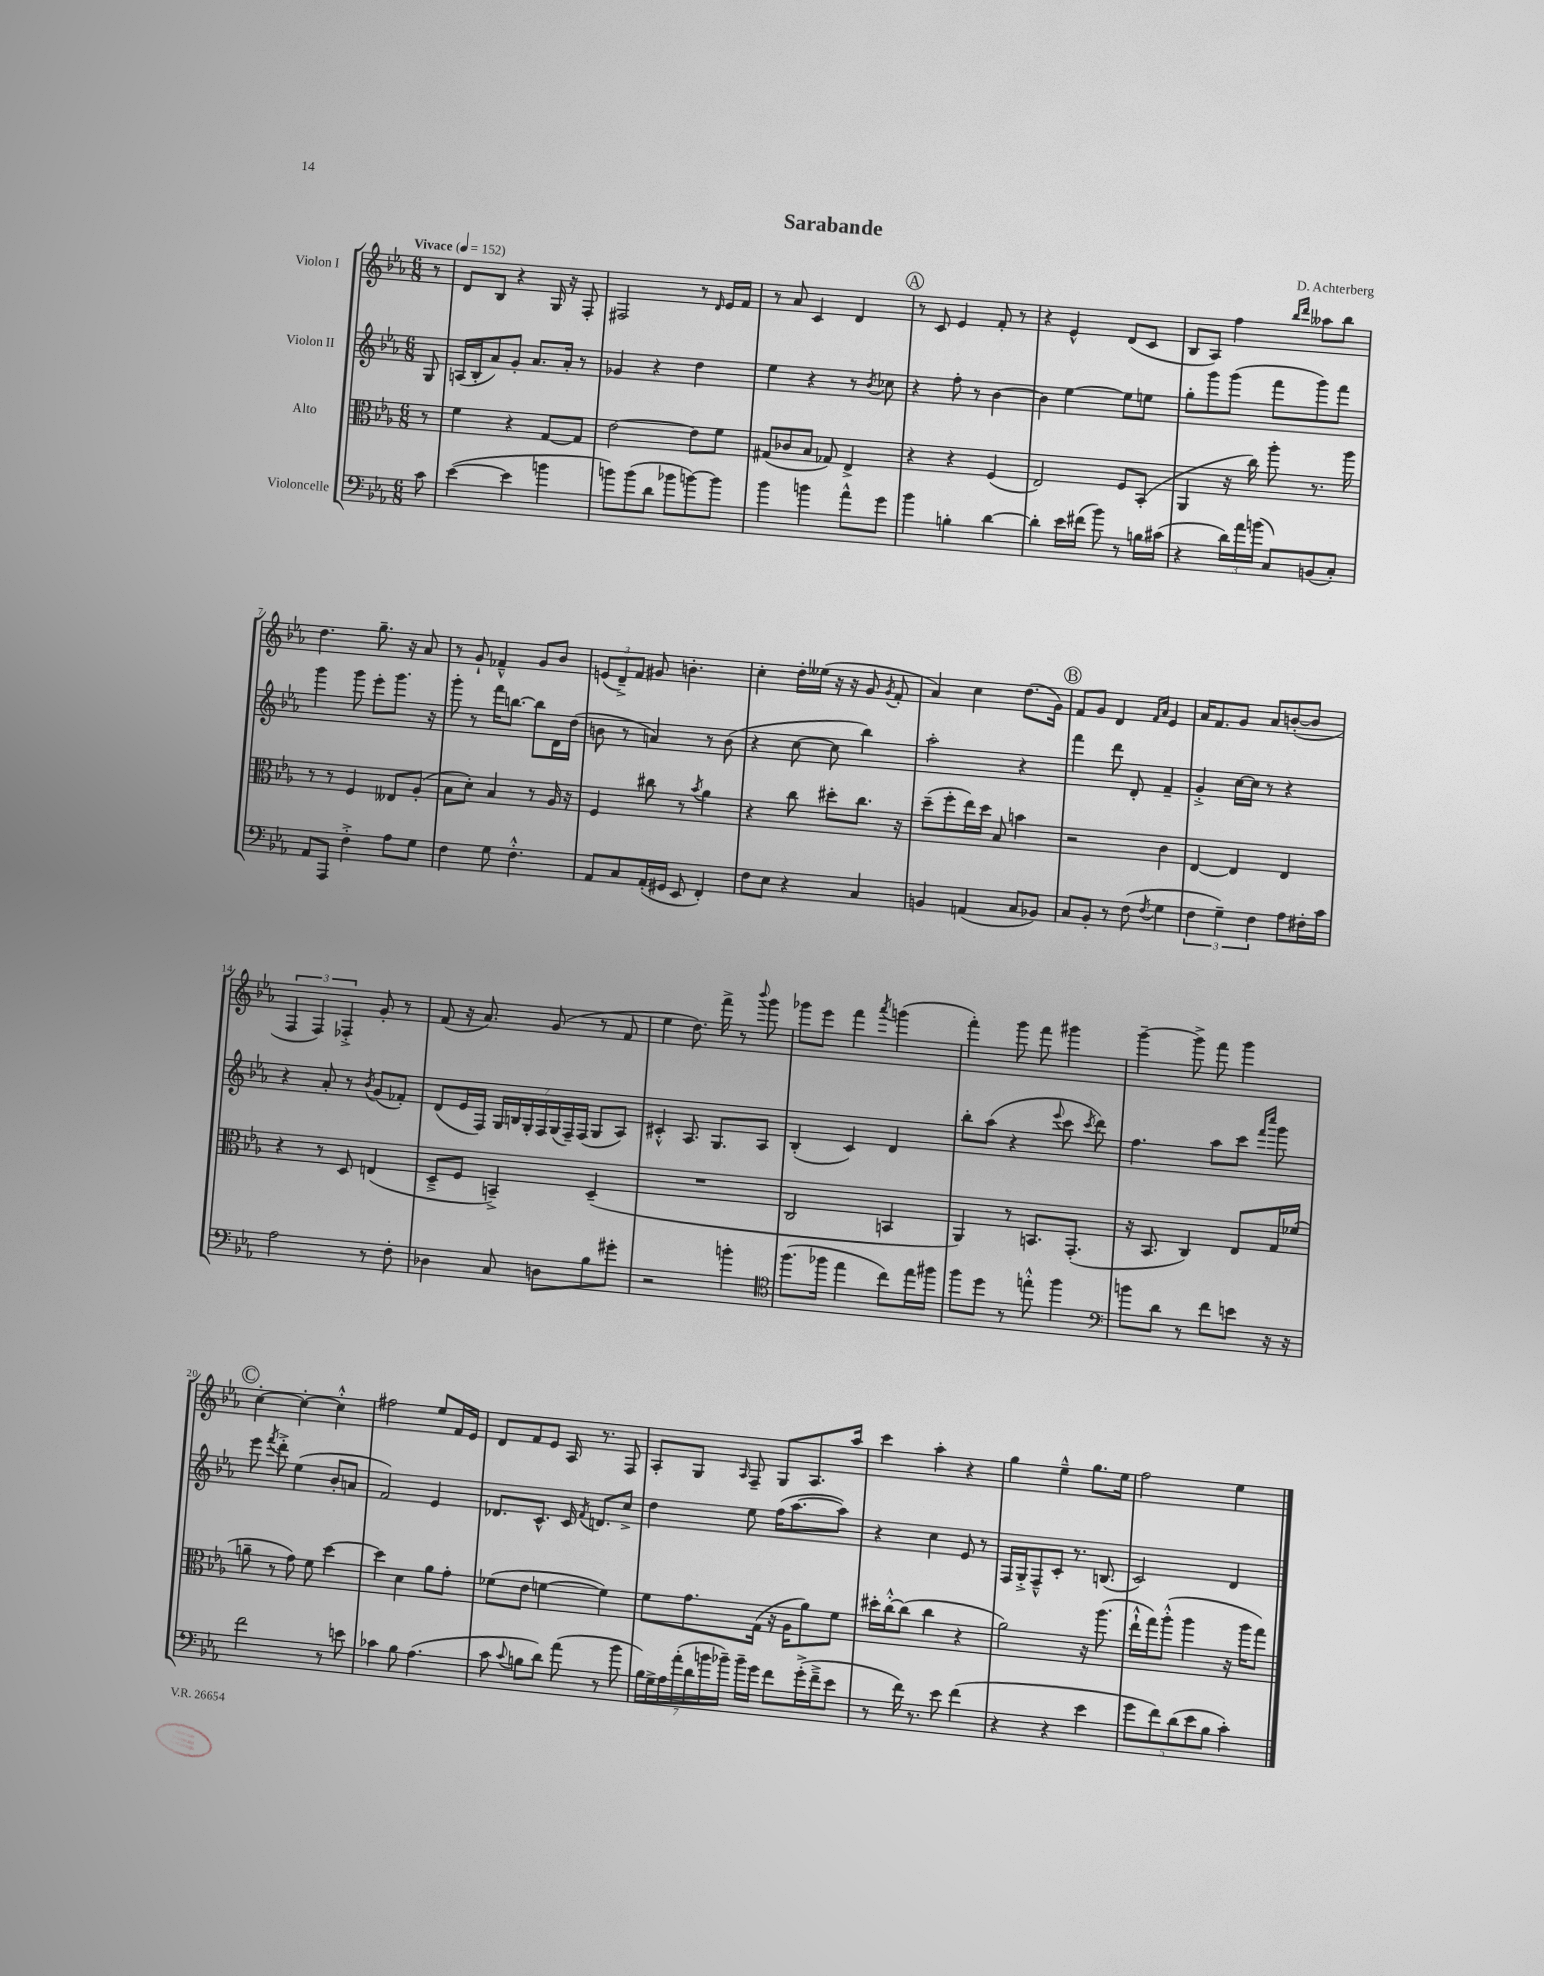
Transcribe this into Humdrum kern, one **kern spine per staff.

**kern	**kern	**kern	**kern
*staff4	*staff3	*staff2	*staff1
*clefF4	*clefC3	*clefG2	*clefG2
*k[b-e-a-]	*k[b-e-a-]	*k[b-e-a-]	*k[b-e-a-]
*M6/8	*M6/8	*M6/8	*M6/8
*MM152	*MM152	*MM152	*MM152
8c	8r	8G	8r
=	=	=	=
([4e-	4f	(16A	8d
.	.	16B-'	.
.	.	8a-)	8B-
4e-]	4r	8g'	4r
.	.	8.a-	.
4b	[8G	.	16G
.	.	16a-'	16r
.	8G]	8r	8F'
=	=	=	=
8b)	[2e-	4g-	2F#
(8b	.	.	.
8d	.	4r	.
8b-	.	.	.
[8b)	8e-]	4dd	8r
.	.	.	16qqd
8b]	8f	.	16e-
.	.	.	16f
=	=	=	=
4b-	(8G#	4ee-	8r
.	8c-	.	8a-
4b	8B-	4r	4c
.	8G-)	.	.
8a-^^	4E-^	8r	4d
.	.	8qb-	.
8g	.	8cc-	.
=	=	=	=
4b-	4r	4r	8r
.	.	.	8c
4B'	4r	8ff'	4e-
.	.	8r	.
[4d	(4F	[4b-	8f'
.	.	.	8r
=	=	=	=
4d']	2E-)	4b-]	4r
16e-	.	[4ee-	4e-^^
(16f#	.	.	.
8b-)	.	.	.
8r	8F	8ee-]	(8d
16B	(8BB-'	8ee	8c
(16c#	.	.	.
=	=	=	=
4r	4AA-	8gg'	8B-
.	.	8ggg	8A-)
24d)	16r	(8ggg	4ff
24a-	.	.	.
.	16cc)	.	.
(24b	.	.	.
8C)	8aa-'	8fff	.
.	.	.	16qqbb-
.	.	.	16qqddd
(8BB	8.r	8ggg)	8aa--
8C')	.	8fff	8bb-
.	16aa-	.	.
=	=	=	=
8AA-	8r	4ggg	4.dd
8AAA-	8r	.	.
4F'^	4F	8ggg	.
.	.	8eee-'	8.gg~
8A-	8E--	8.ggg	.
.	.	.	16r
8G	(8A-'	.	8a-
.	.	16r	.
=	=	=	=
4F	8B-	8ggg'	8r
.	8d')	8r	8g`
8G	4B-	16fff	4f-~^^
.	.	[8.bb	.
4.F'^^	.	.	.
.	8r	8bb]	8g
.	16A-	16d	8b-
.	16r	(16dd	.
=	=	=	=
8AA-	4F	8b	(12e
.	.	.	12d~^)
8C	.	8r	.
.	.	.	12f
(16AA-'	8cc#	4a)	8g#
16GG#	.	.	.
8EE-	8r	.	4.b'
.	8qb-	.	.
4FF')	4a-	8r	.
.	.	(8b	.
=	=	=	=
8F	4r	4r	4cc'
8E-	.	.	.
4r	8cc	[8cc	16dd'
.	.	.	(16ee--
.	8dd#'	8cc]	16r
.	.	.	16r
4C	8.cc	4bb-)	8g
.	.	.	8qg
.	.	.	8f'
.	16r	.	.
=	=	=	=
4BB	(8dd~	2aa-'	4a-)
.	8ff'	.	.
(4AA	16ee-)	.	4cc
.	16dd	.	.
.	8B-	.	.
8C	4b	4r	(8.dd
8BB-)	.	.	.
.	.	.	16g)
=	=	=	=
8C	2r	4fff	8f
8BB-'	.	.	8g
8r	.	8ddd	4d
(8F	.	8d'	.
.	.	.	16qqf
8qF	.	.	16qqa-
4G	4c	4f~	4e-
=	=	=	=
6F	[4E-	4g'^	16a-
.	.	.	8.f
6G~)	.	.	.
.	4E-]	[16cc	8g
.	.	16cc]	.
6F	.	.	.
.	.	8r	8a-
8A-	4E-	4r	([8b'
16F#'	.	.	8b]
16c	.	.	.
=	=	=	=
2A-	4r	4r	6F
.	.	.	6F)
.	8r	8a-'	.
.	.	.	6F-'^
.	8D	8r	.
.	.	8qb-	.
8r	(4E	(8g	8g'
8F'	.	8f-')	8r
=	=	=	=
4D-	8D~^	(8d	(8f
.	8F	16e-	16r
.	.	16F)	8.a-)
8C	4BB~^)	28G	.
.	.	28B	.
.	.	28G'	.
.	.	28F	.
8D	.	.	(8g
.	.	(28G	.
.	.	28F~)	.
.	.	(28F	.
8B-	(4D~	8G	8r
8g#'	.	8A-)	8f
=	=	=	=
2r	2.r	4c#'^^	4ee-
.	.	8.A-	8.dd)
.	.	8.G	16fff^
4b'	.	.	8r
.	.	.	8qqbbb-
.	.	8A-	8ggg
=	=	=	=
*clefC4	*	*	*
(8.ff	2C	(4B-'	8ggg-
.	.	.	8eee-
16ff-	.	.	.
4ee-	.	4c)	4fff
.	.	.	8qaaa-
8cc)	4BB	4d	(4ggg
16ee-	.	.	.
16ff#	.	.	.
=	=	=	=
8ff	4AA-)	8bb-'	4fff')
8dd	.	(8aa-	.
8r	8r	4r	8ggg
8ee'^^	8.BB	.	8fff
.	.	8qqeee-	.
4ff	.	8ccc	4ggg#
.	(8.GG'	.	.
.	.	8qccc	.
.	.	8ddd)	.
=	=	=	=
*clefF4	*	*	*
8b	16r	4.ff	[4ggg~
.	8.BB-	.	.
8d	.	.	.
8r	4C)	.	8ggg^]
8f	.	8aa-	8fff
8e	8E-	8ccc	4ggg
.	.	16qqfff	.
.	.	16qqcccc	.
16r	16G	8ggg	.
16r	(16f-	.	.
=	=	=	=
2f	8a~	8eee-	[4cc'
.	.	8qfff	.
.	8r	8ddd'^	.
.	8g)	(4ee-	4cc'_
.	8f	.	.
8r	[4dd	8b-'	4cc'^^]
8e	.	8a	.
=	=	=	=
4c-	4dd]	2f)	2ff#
8B-	4d	.	.
(4.A-	.	.	.
.	8a-	4e-	8ee-
.	8g'	.	16f
.	.	.	16e-
=	=	=	=
8c	(8f-	8.d-	8d
8qqc	.	.	.
8B	8e-	.	8f
.	.	8.c^^	.
8d)	[4f	.	8e-
(8a-	.	16c	16A-
.	.	8qf	.
.	.	8.d	8.r
8r	4f])	.	.
8b-	.	8cc^	8F
=	=	=	=
28B-)	8f	4dd	8A-'
28G^	.	.	.
28A-	.	.	.
(28a-'	.	.	.
.	8.g	.	8G
28d	.	.	.
28b	.	.	.
28b-~)	.	.	.
.	.	.	16qqA-
16b-~	.	8ee-	8F~
16g	(16G	.	.
8f	16r	(16ff	8G
.	16A-	[8.aa-	.
(16g'^	8a-)	.	8.A-
16f~^	.	.	.
8e-	8f	8aa-])	.
.	.	.	16aa-
=	=	=	=
8r	16dd#'	4r	4ccc
.	[16cc'^^	.	.
16f)	(8cc]	.	.
8.r	.	.	.
.	4cc	4cc	4aa-'
8e-	.	.	.
(4f	4r	8e-	4r
.	.	8r	.
=	=	=	=
4r	2a-)	16F	4gg
.	.	16G'^	.
.	.	8F~^^	.
4r	.	8c'	4ee-~^^
.	.	8.r	.
4e-	16r	.	8.gg
.	(8.aa-	(8.B	.
.	.	.	16ee-
=	=	=	=
10g	16ee-`^^	2c)	2ff
.	16gg)	.	.
10f)	.	.	.
.	(8aa-'^^	.	.
(10d	.	.	.
.	4aa-	.	.
10e-	.	.	.
10B-	.	.	.
4c')	16r	4d	4ee-
.	16aa-	.	.
.	8gg)	.	.
==	==	==	==
*-	*-	*-	*-
